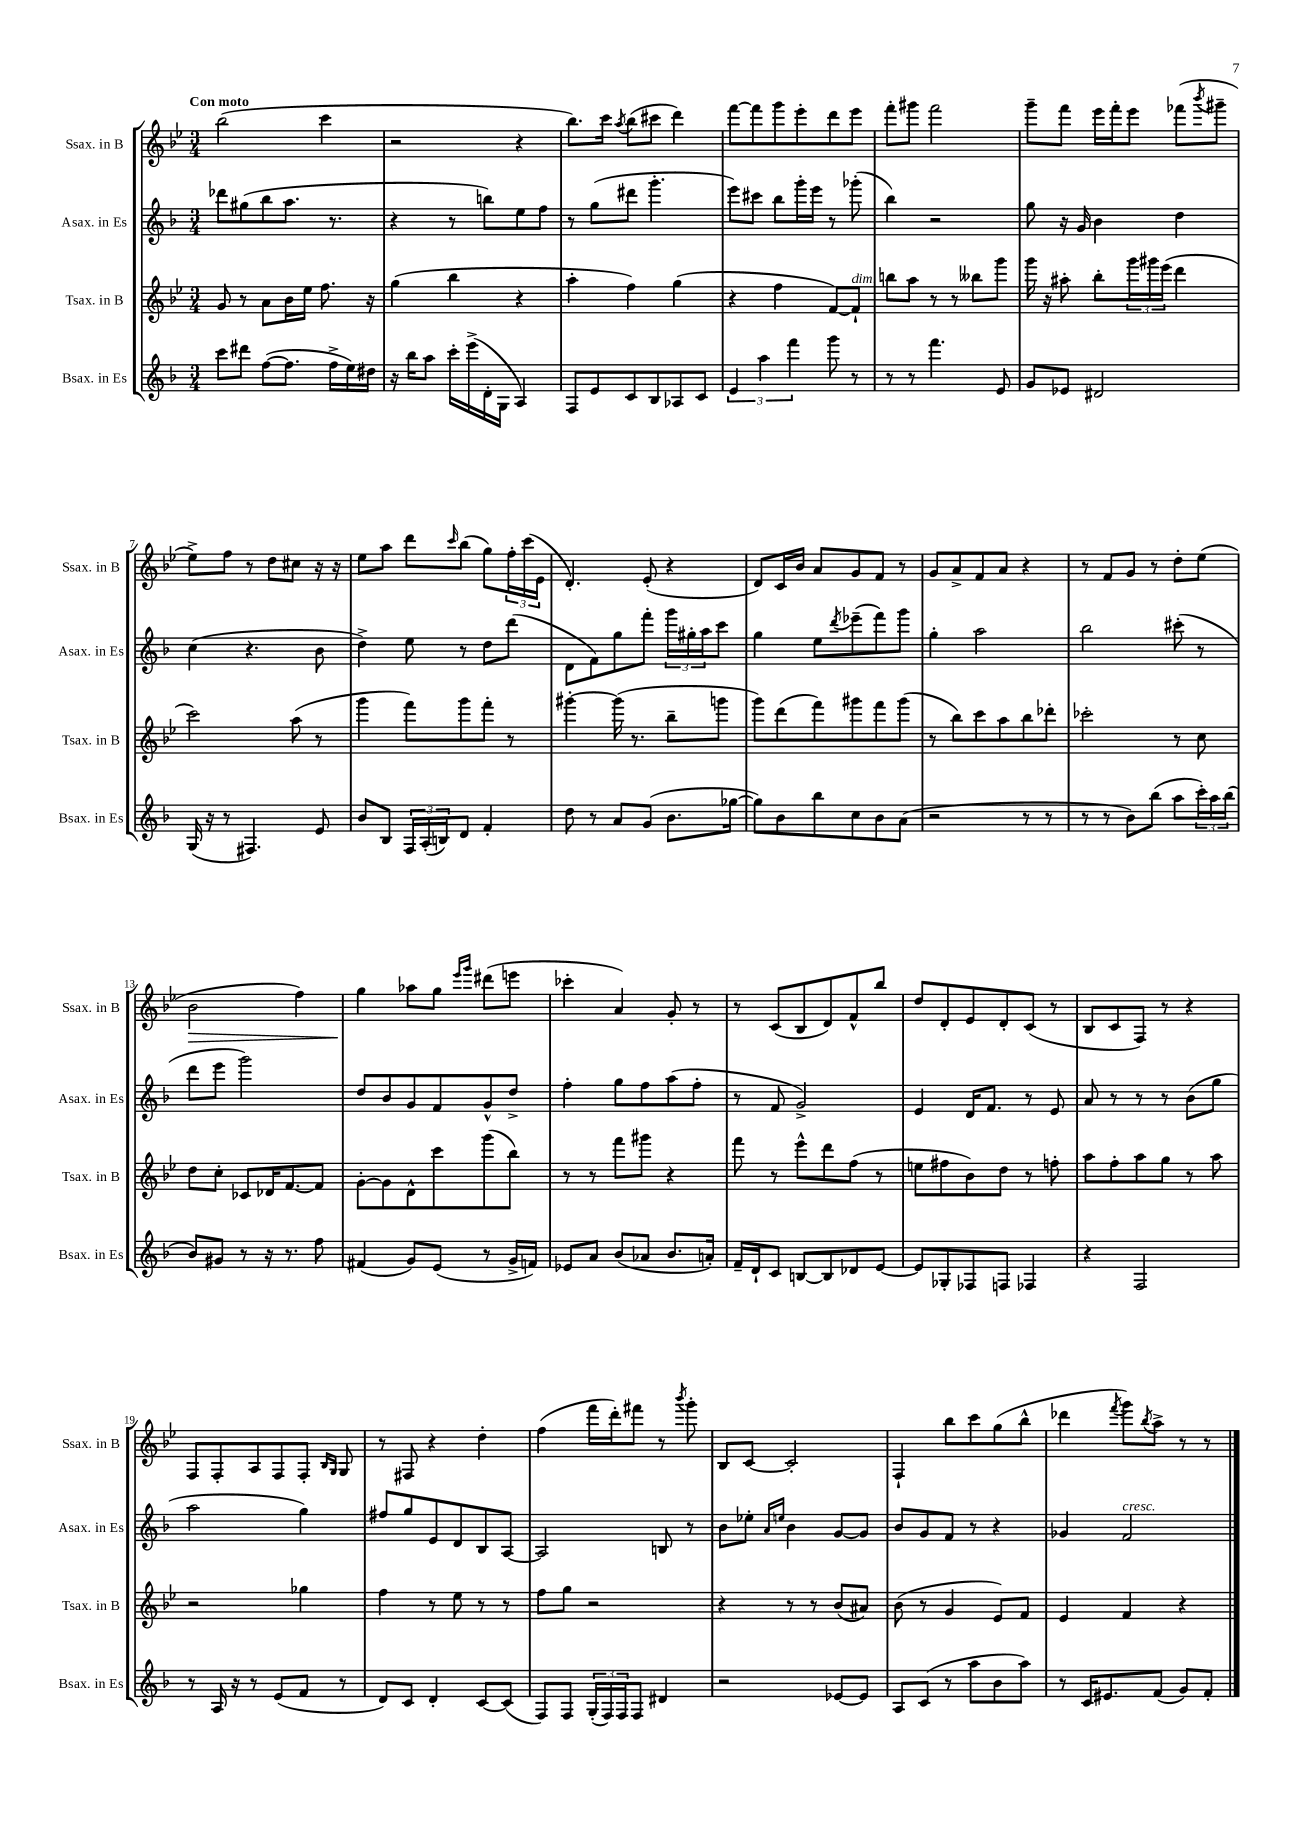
<<
\new StaffGroup <<
\new Staff = "s0" \with { instrumentName = "Ssax. in B" shortInstrumentName = "Ssax. in B" } {
    \clef treble \key bes \major \numericTimeSignature \time 3/4 \tempo "Con moto"
    bes''2( c'''4 |
    r2 r4 |
    bes''8.) c'''16 \acciaccatura { a''8 } bes''8( cis'''8 d'''4) |
    f'''8~ f'''8 g'''8 ees'''8-. d'''8 ees'''8 |
    f'''8-. gis'''8 f'''2 |
    g'''8-- f'''8 ees'''16 f'''16-. ees'''8 fes'''8( \acciaccatura { bes'''8 } gis'''8-- |
    ees''8->) f''8 r8 d''8 cis''8 r16 r16 |
    ees''8 a''8 d'''8 \grace { c'''16 } bes''8( g''8) \tuplet 3/2 { f''16-. c'''16( ees'16 } |
    d'4.-.) ees'8-.( r4 |
    d'8) c'16 bes'16 a'8 g'8 f'8 r8 |
    g'8 a'8-> f'8 a'8 r4 |
    r8 f'8 g'8 r8 d''8-. ees''8( |
    bes'2\> f''4) |
    g''4\! aes''8 g''8 \grace { ees'''16 g'''16 } dis'''8( e'''8 |
    ces'''4-. a'4) g'8-. r8 |
    r8 c'8( bes8 d'8) f'8-^ bes''8 |
    d''8 d'8-. ees'8 d'8-. c'8( r8 |
    bes8 c'8 f8) r8 r4 |
    f8 f8-. a8 f8 f8-. \grace { bes16 g16 } g8 |
    r8 fis8 r4 d''4-. |
    f''4( f'''16 d'''16-.) fis'''8 r8 \acciaccatura { bes'''8 } g'''8-. |
    bes8 c'8~ c'2-. |
    f4-! bes''8 c'''8 g''8( bes''8-^ |
    des'''4 \acciaccatura { f'''8 } g'''8) \acciaccatura { bes''8 } a''8-> r8 r8 \bar "|." |
}
\new Staff = "s1" \with { instrumentName = "Asax. in Es" shortInstrumentName = "Asax. in Es" } {
    \clef treble \key f \major \numericTimeSignature \time 3/4
    des'''8 gis''8( bes''8 a''8. r8. |
    r4 r8 b''8) e''8 f''8 |
    r8 g''8( dis'''8 g'''4.-. |
    e'''8) cis'''8 bes''8 g'''16-. e'''16 r8 ges'''8-.( |
    bes''4) r2 |
    g''8 r16 g'16 bes'4 d''4 |
    c''4( r4. bes'8 |
    d''4->) e''8 r8 d''8 d'''8( |
    d'8 f'8) g''8 f'''8-. \tuplet 3/2 { g'''16 gis''16-. a''16 } c'''8 |
    g''4 e''8 \acciaccatura { d'''8 } ees'''8--( f'''8) g'''8 |
    g''4-. a''2 |
    bes''2 cis'''8-.( r8 |
    d'''8 e'''8 g'''2) |
    d''8 bes'8 g'8 f'8 g'8-^ d''8-> |
    f''4-. g''8 f''8 a''8( f''8-. |
    r8 f'8 g'2->) |
    e'4 d'16 f'8. r8 e'8 |
    a'8 r8 r8 r8 bes'8( g''8 |
    a''2 g''4) |
    fis''8 g''8 e'8 d'8 bes8 a8~ |
    a2 b8 r8 |
    bes'8 ees''8-. \grace { a'16 e''16 } bes'4 g'8~ g'8 |
    bes'8 g'8 f'8 r8 r4 |
    ges'4 f'2^\markup { \italic "cresc." } \bar "|." |
}
\new Staff = "s2" \with { instrumentName = "Tsax. in B" shortInstrumentName = "Tsax. in B" } {
    \clef treble \key bes \major \numericTimeSignature \time 3/4
    g'8 r8 a'8 bes'16 ees''16 f''8. r16 |
    g''4( bes''4 r4 |
    a''4-. f''4) g''4( |
    r4 f''4 f'8~) f'8-!^\markup { \italic "dim." } |
    b''8 a''8 r8 r8 beses''8 g'''8 |
    g'''16 r16 ais''8-. bes''8-. \tuplet 3/2 { g'''16 gis'''16 ees'''16( } d'''4 |
    c'''2) a''8( r8 |
    g'''4 f'''8) g'''8 f'''8-. r8 |
    gis'''4~-. gis'''16( r8. bes''8-- g'''8 |
    g'''8) d'''8( f'''8) gis'''8 f'''8 gis'''8( |
    r8 bes''8) c'''8 a''8 bes''8 des'''8-. |
    ces'''2-. r8 c''8 |
    d''8 c''8-. ces'8 des'16 f'8.~ f'8 |
    g'8~-. g'8 d'8-^ c'''8 g'''8( bes''8) |
    r8 r8 f'''8 gis'''8 r4 |
    f'''8 r8 ees'''8-^ d'''8 f''8( r8 |
    e''8 fis''8 bes'8) d''8 r8 f''8-. |
    a''8 f''8-. a''8 g''8 r8 a''8 |
    r2 ges''4 |
    f''4 r8 ees''8 r8 r8 |
    f''8 g''8 r2 |
    r4 r8 r8 bes'8( ais'8) |
    bes'8( r8 g'4 ees'8) f'8 |
    ees'4 f'4 r4 \bar "|." |
}
\new Staff = "s3" \with { instrumentName = "Bsax. in Es" shortInstrumentName = "Bsax. in Es" } {
    \clef treble \key f \major \numericTimeSignature \time 3/4
    c'''8 dis'''8 f''8~( f''8. f''16-> e''16) dis''16 |
    r16 bes''16 a''8 c'''16-. e'''16->( d'16-. g16 a4) |
    f8 e'8 c'8 bes8 aes8 c'8 |
    \tuplet 3/2 { e'4 a''4 f'''4 } g'''8 r8 |
    r8 r8 f'''4. e'8 |
    g'8 ees'8 dis'2 |
    g16( r16 r8 fis4.) e'8 |
    bes'8 bes8 \tuplet 3/2 { f16 a16-.( b16) } d'8 f'4-. |
    d''8 r8 a'8 g'8( bes'8. ges''16~ |
    ges''8) bes'8 bes''8 c''8 bes'8 a'8( |
    r2 r8 r8 |
    r8 r8 bes'8) bes''8( a''8 \tuplet 3/2 { c'''16-.) a''16 bes''16( } |
    bes'8) gis'8 r8 r16 r8. f''8 |
    fis'4( g'8) e'8( r8 g'16-> f'16) |
    ees'8 a'8 bes'8( aes'8 bes'8. a'16-.) |
    f'16-- d'16-! c'8 b8~ b8 des'8 e'8~ |
    e'8 ges8-. fes8 f8 fes4 |
    r4 f2 |
    r8 a16 r16 r8 e'8( f'8 r8 |
    d'8) c'8 d'4-. c'8~ c'8( |
    f8) f8 \tuplet 3/2 { g16-.( f16) f16 } f8 dis'4 |
    r2 ees'8~ ees'8 |
    a8 c'8( r8 a''8 bes'8 a''8) |
    r8 c'16 eis'8. f'8( g'8) f'8-. \bar "|." |
}
>>
>>
